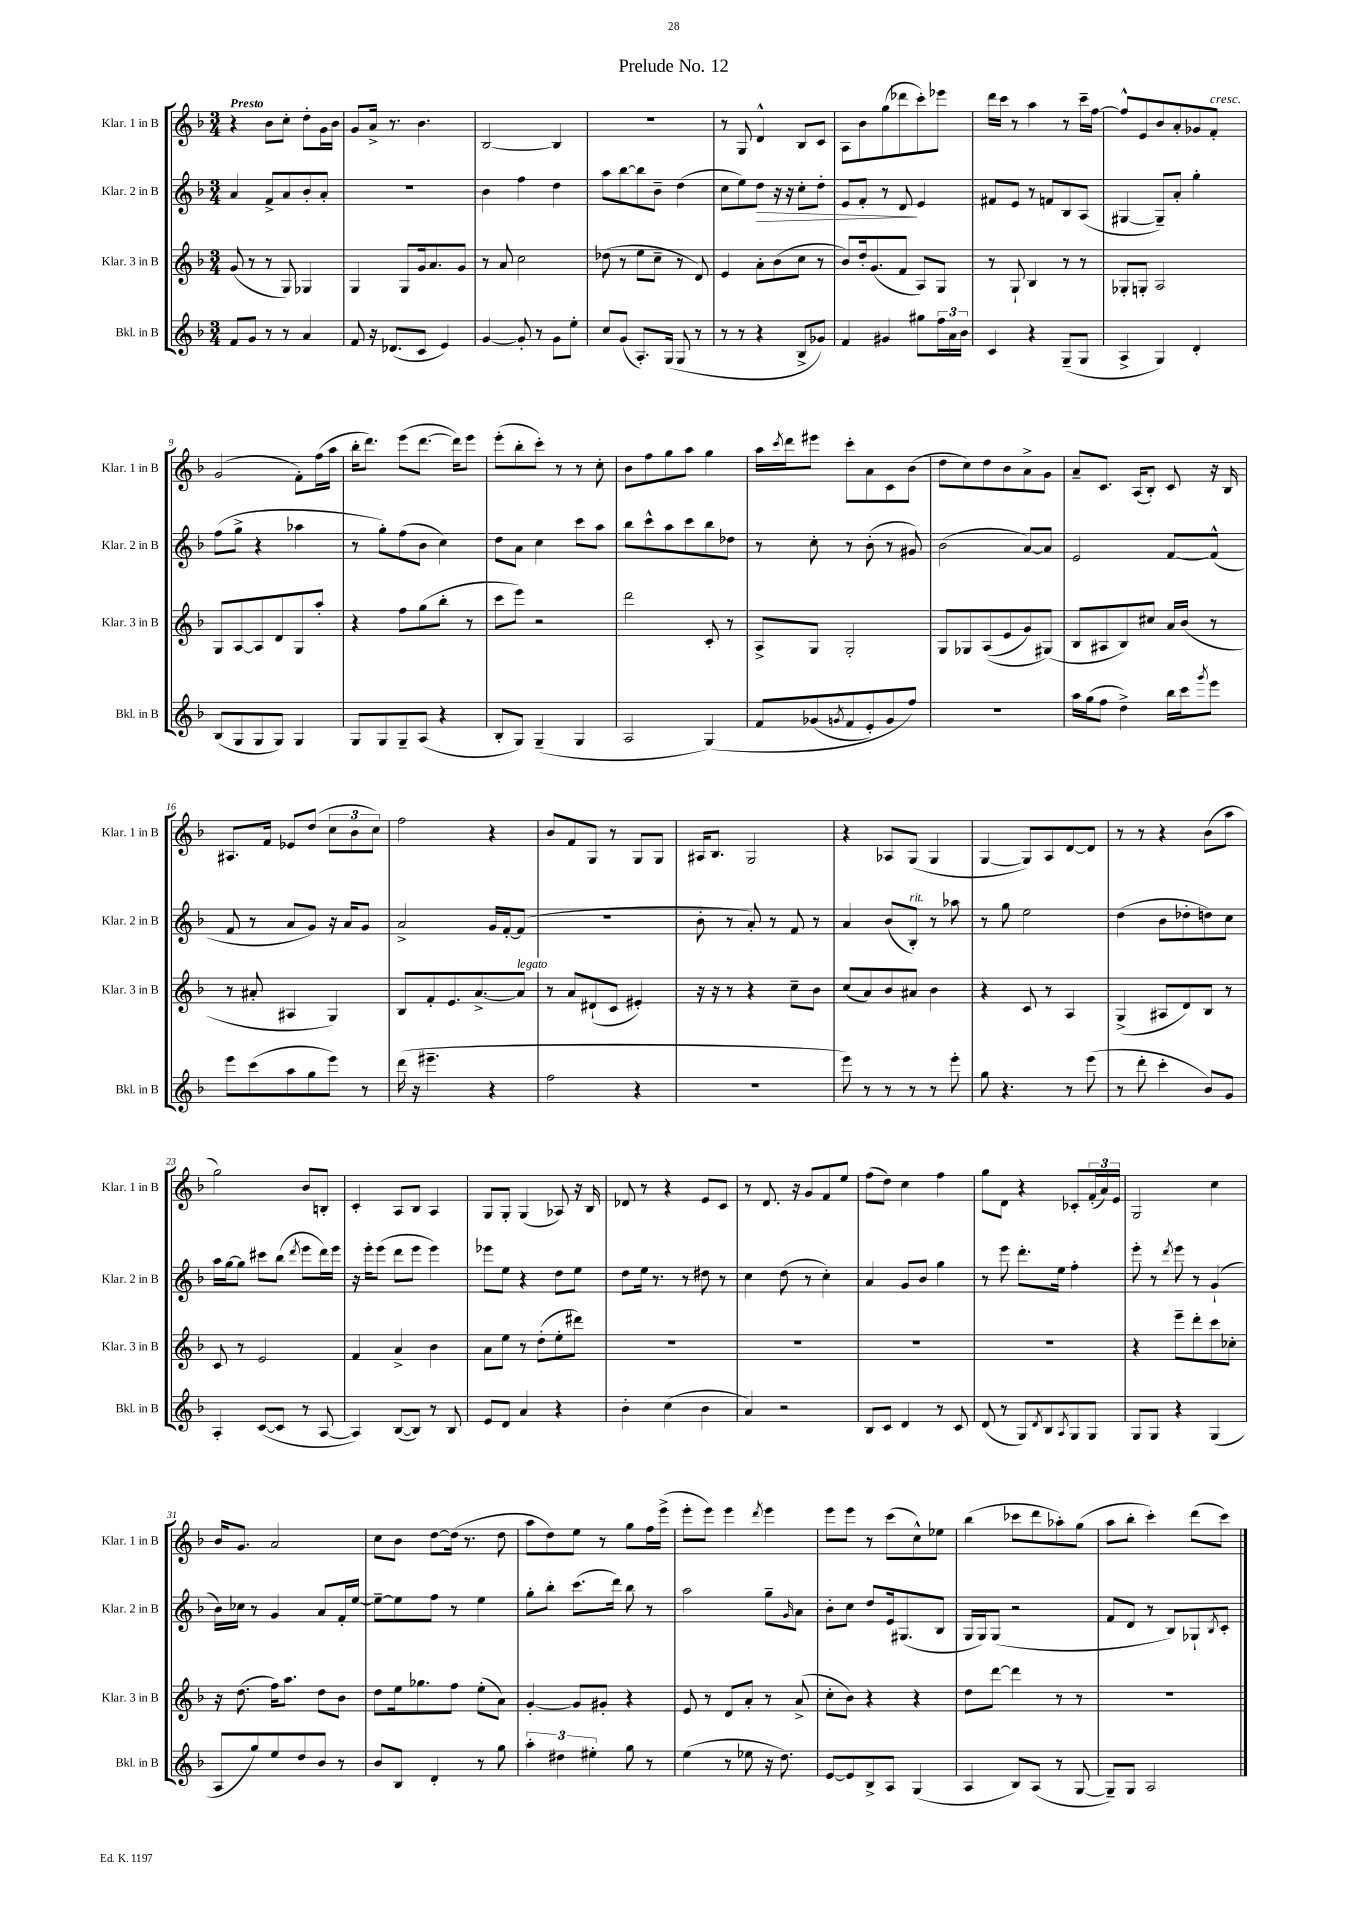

**kern	**kern	**kern	**dynam	**kern
*part4	*part3	*part2	*part2	*part1
*staff4	*staff3	*staff2	*staff2	*staff1
*I"Bkl. in B	*I"Klar. 3 in B	*I"Klar. 2 in B	*	*I"Klar. 1 in B
*I'Bkl. in B	*I'Klar. 3 in B	*I'Klar. 2 in B	*	*I'Klar. 1 in B
*clefG2	*clefG2	*clefG2	*	*clefG2
*k[b-]	*k[b-]	*k[b-]	*	*k[b-]
*M3/4	*M3/4	*M3/4	*	*M3/4
=1	=1	=1	=1	=1
!	!	!	!	!LO:TX:a:B:t=Presto
8f/L	(8g/	4a/	.	4r
8g/J	8r	.	.	.
8r	8r	8f^/L	.	8b-\L
8r	8G/)	8a/	.	8cc'\J
4a/	4G-X/	8b-'/	.	8dd'\L
.	.	8a'/J	.	16g\L
.	.	.	.	16b-\JJ
=2	=2	=2	=2	=2
8f/	4G/	2.r	.	8g/L
16r	.	.	.	16a^/Jk
(8.d-X/L	.	.	.	8.r
.	8G/L	.	.	.
8c/J	16g/k	.	.	4.b-\
.	8.a/	.	.	.
4e/)	.	.	.	.
.	8g/J	.	.	.
=3	=3	=3	=3	=3
[4g/	8r	4b-\	.	[2B-/
.	8a/	.	.	.
8g'/]	2cc\	4ff\	.	.
8r	.	.	.	.
8g\L	.	4dd\	.	4B-/]
8ee'\J	.	.	.	.
=4	=4	=4	=4	=4
8cc/L	(8dd-X\	8aa\L	.	2.r
(8g/J	8r	[8bb-\	.	.
8.A'/L)	8ee\L	8bb-\]	.	.
.	8cc~\J	8b-~\J	.	.
(16G/Jk	.	.	.	.
8G/	8r	(4dd\	.	.
8r	8d/)	.	.	.
=5	=5	=5	=5	=5
8r	4e/	8cc\L	.	8r
8r	.	8ee\)	.	8G/
!	!	!	!LO:HP:b	!
4r	8a'\L	8dd\J	>	4d^^/
.	(8b-\	16r	.	.
.	.	16r	.	.
8B-^/L	8cc\J	8cc'\L	.	8B-/L
8g-X/J)	8r	8dd'\J	.	8c/J
=6	=6	=6	=6	=6
4f/	8b-/L)	8e/L	.	8A\L
.	16dd'/k	8f'/J	.	8b-\
.	(8.g/	.	.	.
4g#X/	.	8r	.	(8gg\
.	8f/J	8d/	.	8ddd-X\
8gg#X\L	8A/L)	4e/	]	8ccc'\)
24ff\L	8G/J	.	.	8eee-X\J
24a\	.	.	.	.
24b-\JJ	.	.	.	.
=7	=7	=7	=7	=7
4c/	8r	8f#X/L	.	16ddd\LL
.	.	.	.	16ccc\JJ
.	8G`/	8e/J	.	8r
4r	4B-/	8r	.	4aa\
.	.	8fn/L	.	.
(8G~/L	8r	8B-/	.	8r
8G/J	8r	(8A/J	.	16ccc~\LL
.	.	.	.	[16ff\JJ
=8	=8	=8	=8	=8
4A^/	8G-X'/L	[4G#X/	.	8ff^^/L]
.	8Gn'/J	.	.	8e/
4G/)	2A/	8G#~/L])	.	8b-/
.	.	8a'/J	.	8a'/
4d'/	.	4gg'\	.	8g-X/
!	!	!	!	!LO:TX:a:i:t=cresc.
.	.	.	.	8f'/J
!!LO:LB:g=z
=9	=9	=9	=9	=9
(8B-/L	8G/L	(8ff\L	.	(2g/
8G/	[8A/	8gg^\J	.	.
8G/	8A/]	4r	.	.
8G/J)	8d/	.	.	.
4G/	8G/	4aa-X\	.	8f'\L)
.	8aa'/J	.	.	(16ff\L
.	.	.	.	16aa\JJ
=10	=10	=10	=10	=10
8G/L	4r	8r	.	16bb-'\KL
.	.	.	.	8.ddd\J)
8G/	.	8gg'\L)	.	.
8G~/	8ff\L	(8ff\	.	(8eee\L
(8A/J	(8gg\	8b-\J	.	[8.ddd\J
4r	8bb-'\J	4cc\)	.	.
.	.	.	.	16ddd\KL])
.	8r	.	.	8eee\J
=11	=11	=11	=11	=11
8B-'/L	8ccc\L	8dd\L	.	(8eee'\L
8G/J)	8eee\J)	8a\J	.	8bb-'\
(4G~/	2r	4cc\	.	8ccc'\J)
.	.	.	.	8r
4G/	.	8ccc\L	.	8r
.	.	8aa\J	.	8cc'\
=12	=12	=12	=12	=12
2A/	2ddd\	8bb-\L	.	8b-\L
.	.	8ccc^^\	.	8ff\
.	.	8aa\	.	8gg\
.	.	8ccc\	.	8aa\J
(4G/)	8c'/	8bb-\	.	4gg\
.	8r	8dd-X\J	.	.
=13	=13	=13	=13	=13
8f/L	8A^/L	8r	.	16aa\LL
.	.	.	.	8qccc/
.	.	.	.	16ddd\J
(8g-X/	8G/J	8cc'\	.	8eee#X\J
8qgn/	.	.	.	.
8f/	2G'/	8r	.	8ccc'\L
8e'/)	.	(8b-'\	.	8a\
8g/	.	8r	.	8c\
8ff/J)	.	8g#X/)	.	(8b-\J
=14	=14	=14	=14	=14
2.r	8G/L	(2b-\	.	8dd\L
.	8G-X/	.	.	8cc\)
.	((8A/	.	.	8dd\
.	8e/	.	.	8b-\
.	8g/)	[8a/L)	.	8a^\
.	(8G#X/J)	8a/J]	.	8g\J
=15	=15	=15	=15	=15
16aa\LL	8B-/L	2e/	.	8a~/L
(16gg\J	.	.	.	.
8ff\J	8A#X/	.	.	8.c/J
4dd^\)	8B-/)	.	.	.
.	.	.	.	(16A/KL
.	8cc#X/J	.	.	8B-'/J)
16bb-\LL	16a/LL	[8f/L	.	8c/
16ccc\J	(16b-/JJ	.	.	.
8qggg/	.	.	.	.
8eee\J	8r	(8f^^/J]	.	16r
.	.	.	.	16B-/
!!LO:LB:g=z
=16	=16	=16	=16	=16
8eee\L	8r	8f/	.	8.A#X/L
(8ccc\	8a#X'/	8r	.	.
.	.	.	.	16f/Jk
8aa\	4A#X/	8a/L	.	8e-X/L
8gg\	.	8g/J)	.	(8dd/J
8eee\J)	4G/)	16r	.	12cc\L
.	.	16a/KL	.	.
.	.	.	.	12b-\
8r	.	8g/J	.	.
.	.	.	.	12cc\J)
=17	=17	=17	=17	=17
(16ddd\	8B-/L	2a^/	.	2ff\
16r	.	.	.	.
4.eee#X~\	8f'/	.	.	.
.	8.e/	.	.	.
.	[8.a^/	.	.	.
4r	.	16g/LL	.	4r
.	.	[16f'/J	.	.
!	!LO:TX:a:i:t=legato	!	!	!
.	8a/J]	(8f/J]	.	.
=18	=18	=18	=18	=18
2ff\	8r	2.r	.	8b-/L
.	8a/L	.	.	8f/
.	(8d#X`/	.	.	8G/J
.	8c/J	.	.	8r
4r	4e#X'/)	.	.	8G/L
.	.	.	.	8G/J
=19	=19	=19	=19	=19
2.r	16r	8b-'\	.	16A#X/KL
.	16r	.	.	8.B-/J
.	8r	8r	.	.
.	4r	8a'/)	.	2G/
.	.	8r	.	.
.	8cc~\L	8f/	.	.
.	8b-\J	8r	.	.
=20	=20	=20	=20	=20
8eee\)	(8cc/L	4a/	.	4r
8r	8a/)	.	.	.
8r	8b-/	(8b-/L	.	8A-X/L
!	!	!LO:TX:a:i:t=rit.	!	!
8r	8a#X/J	8B-'/J)	.	(8G/J
8r	4b-\	8r	.	4G/
8eee'\	.	8aa-X\	.	.
=21	=21	=21	=21	=21
8gg\	4r	8r	.	[4G/
4.r	.	8gg\	.	.
.	8c/	2ee\	.	8G/L])
.	8r	.	.	8A/
8r	4A/	.	.	[8d/
(8eee\	.	.	.	8d/J]
=22	=22	=22	=22	=22
8r	(4G^/	(4dd\	.	8r
8ddd'\	.	.	.	8r
4ccc'\	8A#X/L	8b-\L	.	4r
.	8d/)	8dd-X'\	.	.
8b-/L)	8B-/J	8ddn\)	.	(8b-\L
8g/J	8r	8cc\J	.	8aa\J
!!LO:LB:g=z
=23	=23	=23	=23	=23
4A'/	8c/	16aa\LL	.	2gg\)
.	.	[16gg\J	.	.
.	8r	8gg\J]	.	.
([8c/L	2e/	8ccc#X\L	.	.
8c/J]	.	(8bb-\J	.	.
.	.	8qddd/	.	.
8r	.	8eee\L	.	8b-/L
[8A/	.	16ddd\L)	.	8Bn'/J
.	.	16eee\JJ	.	.
=24	=24	=24	=24	=24
4A/])	4f/	16r	.	4c'/
.	.	16eee'\KL	.	.
.	.	(8eee\J	.	.
([8B-/L	4a^/	8ddd\L	.	8A/L
8B-/J])	.	8eee\J	.	8B-/J
8r	4b-\	4eee\)	.	4A/
8B-/	.	.	.	.
=25	=25	=25	=25	=25
8e/L	8a\L	8eee-X\L	.	8G/L
8d/J	8ee\J	8ee\J	.	8G'/J
4a/	8r	4r	.	(4G/
.	(8dd'\L	.	.	.
4r	8ee'\	8dd\L	.	8A-X/)
.	8ddd#X\J)	8ee\J	.	16r
.	.	.	.	16B-/
=26	=26	=26	=26	=26
4b-'\	2.r	8dd\L	.	8d-X/
.	.	16ee\Jk	.	8r
.	.	8.r	.	.
(4cc\	.	.	.	4r
.	.	8r	.	.
4b-\	.	8dd#X\	.	8e/L
.	.	8r	.	8c/J
=27	=27	=27	=27	=27
4a/)	2.r	4cc\	.	8r
.	.	.	.	8.d/
2r	.	(8dd\	.	.
.	.	.	.	16r
.	.	8r	.	8g/L
.	.	4cc'\)	.	8f/
.	.	.	.	8ee/J
=28	=28	=28	=28	=28
8B-/L	2.r	4a/	.	(8ff\L
8c/J	.	.	.	8dd\J)
4d/	.	8g/L	.	4cc\
.	.	8b-/J	.	.
8r	.	4gg\	.	4ff\
8c/	.	.	.	.
=29	=29	=29	=29	=29
(8d/	2.r	8r	.	8gg\L
8r	.	8eee\	.	8d\J
8G/L)	.	8.ddd'\L	.	4r
8qd/	.	.	.	.
8B-/	.	.	.	.
.	.	16ee\Jk	.	.
8qA/	.	.	.	.
8G/	.	4ff'\	.	8c-X'/L
8G/J	.	.	.	(24f'/L
.	.	.	.	24a/)
.	.	.	.	24e/JJ
=30	=30	=30	=30	=30
8G/L	4r	8eee'\	.	2G/
8G/J	.	8r	.	.
.	.	8qddd/	.	.
4r	8eee~\L	8eee\	.	.
.	8ddd'\	8r	.	.
(4G/	8ccc\	(4g`/	.	4cc\
.	8cc-X'\J	.	.	.
!!LO:LB:g=z
=31	=31	=31	=31	=31
8A/L	16r	16b-\LL)	.	16b-/KL
.	(8.dd\	16cc-X\JJ	.	8.g/J
8gg/)	.	8r	.	.
8ee/	16ff\KL)	4g/	.	2a/
.	8.aa\J	.	.	.
8dd/	.	.	.	.
8b-/J	8dd\L	8a/L	.	.
8r	8b-\J	16f'/L	.	.
.	.	[16ee/JJ	.	.
=32	=32	=32	=32	=32
8b-/L	8dd\L	8ee~\L_	.	8cc\L
8B-/J	16ee\k	8ee\]	.	8b-\J
.	8.gg-X\	.	.	.
4d'/	.	8ff\J	.	[8dd\L
.	8ff\J	8r	.	(16dd\Jk]
.	.	.	.	8.r
8r	(8ee'\L	4ee\	.	.
8gg\	8a\J)	.	.	8dd\
=33	=33	=33	=33	=33
6aa'\	[4g'/	8gg'\L	.	8aa\L
.	.	8bb-'\J	.	8dd\)
6dd#X\	.	.	.	.
.	8g/L]	(8.ccc\L	.	8ee\J
6ee#X'\	.	.	.	.
.	8g#X'/J	.	.	8r
.	.	16ddd\Jk)	.	.
8gg\	4r	8bb-\	.	8gg\L
8r	.	8r	.	16ff\L
.	.	.	.	(16eee^\JJ
=34	=34	=34	=34	=34
(4ee\	8e/	2aa\	.	8eee'\L
.	8r	.	.	8eee\J)
8r	8d/L	.	.	4eee\
8ee-X\	8a'/J	.	.	.
.	.	.	.	8qddd/
16r	8r	8gg~\L	.	4eee\
8.dd\)	.	.	.	.
.	.	16qqg/	.	.
.	(8a^/	8a\J	.	.
=35	=35	=35	=35	=35
[8e/L	8cc'\L	8b-'\L	.	8eee\L
8e/]	8b-\J)	8cc\J	.	8eee\J
8B-^/	4r	8dd/L	.	8r
8A/J	.	16e/k	.	(8ccc\L
.	.	(8.G#X/	.	.
(4G/	4r	.	.	8cc^^\)
.	.	8B-/J	.	8ee-X\J
=36	=36	=36	=36	=36
4A/	8dd\L	16G/LL	.	(4bb-\
.	.	16G/J)	.	.
.	[8ddd\J	(8G/J	.	.
8B-/L)	4ddd\]	2r	.	8ccc-X\L
(8A/J	.	.	.	8ddd\
8r	8r	.	.	8aa-X'\)
[8G/	8r	.	.	(8gg\J
=37	=37	=37	=37	=37
8G~/L])	2.r	8f/L	.	8aa\L
8G/J	.	8d/J	.	8bb-'\J
2A/	.	8r	.	4ccc'\)
.	.	8B-/L)	.	.
.	.	8G-X`/	.	(8ddd\L
.	.	8qB-/	.	.
.	.	8c'/J	.	8ccc\J)
==	==	==	==	==
*-	*-	*-	*-	*-
